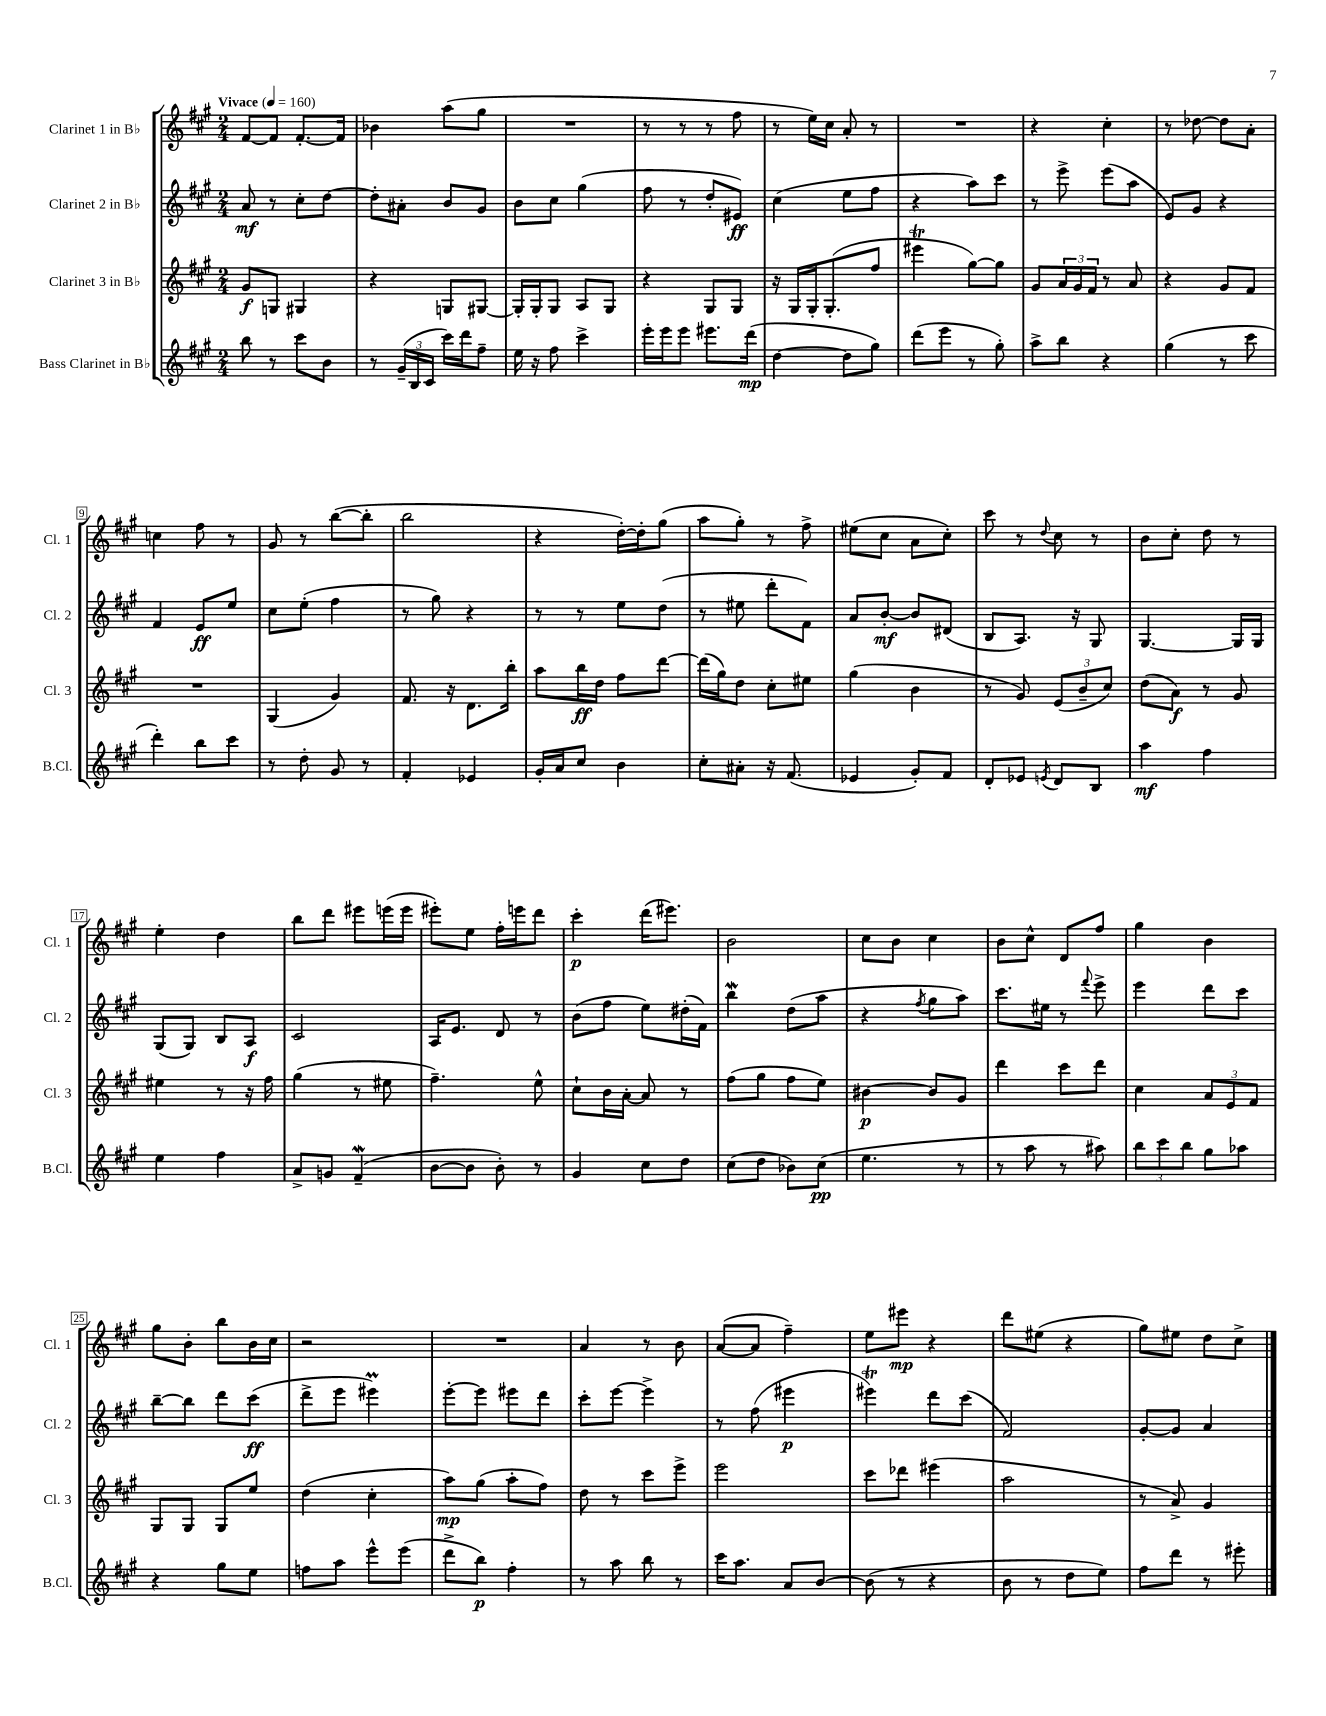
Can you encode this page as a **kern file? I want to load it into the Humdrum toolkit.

**kern	**kern	**kern	**kern
*staff4	*staff3	*staff2	*staff1
*clefG2	*clefG2	*clefG2	*clefG2
*k[f#c#g#]	*k[f#c#g#]	*k[f#c#g#]	*k[f#c#g#]
*M2/4	*M2/4	*M2/4	*M2/4
*MM160	*MM160	*MM160	*MM160
8bb	8g#	8a	[8f#
8r	8G	8r	8f#]
8ccc#	4G#	8cc#'	[8.f#'
8b	.	[8dd	.
.	.	.	16f#]
=	=	=	=
8r	4r	8dd']	4b-
(24g#~	.	8a#'	.
24B	.	.	.
24c#	.	.	.
16ccc#)	8G	8b	(8aa
16ddd	.	.	.
8ff#~	[8G#	8g#	8gg#
=	=	=	=
16ee	16G#']	8b	2r
16r	16G#'	.	.
8ff#	8G#	8cc#	.
4ccc#^	8A	(4gg#	.
.	8G#	.	.
=	=	=	=
16eee'	4r	8ff#	8r
16eee	.	.	.
8eee	.	8r	8r
8.eee#	8G#	8dd'	8r
.	8G#	8e#)	8ff#
(16ddd	.	.	.
=	=	=	=
[4dd	16r	(4cc#	8r
.	16G#	.	.
.	16G#'	.	16ee)
.	(8.G#'	.	16cc#
8dd]	.	8ee	8a'
8gg#)	8ff#	8ff#	8r
=	=	=	=
(8ddd	4eee#	4r	2r
8eee	.	.	.
8r	[8gg#)	8aa)	.
8gg#')	8gg#]	8ccc#	.
=	=	=	=
8aa^	8g#	8r	4r
8bb	24a	8eee^	.
.	24g#	.	.
.	24f#	.	.
4r	8r	(8eee	4cc#'
.	8a	8aa	.
=	=	=	=
(4gg#	4r	8e)	8r
.	.	8g#	[8dd-
8r	8g#	4r	8dd-]
8ccc#	8f#	.	8a'
=	=	=	=
4ddd')	2r	4f#	4cc
8bb	.	8e	8ff#
8ccc#	.	8ee	8r
=	=	=	=
8r	(4G#	8cc#	8g#
8dd'	.	(8ee'	8r
8g#	4g#)	4ff#	([8bb
8r	.	.	8bb']
=	=	=	=
4f#'	8.f#	8r	2bb
.	.	8gg#)	.
.	16r	.	.
4e-	8.d	4r	.
.	16bb'	.	.
=	=	=	=
16g#'	8aa	8r	4r
16a	.	.	.
8cc#	16bb	8r	.
.	16dd	.	.
4b	8ff#	8ee	[16dd')
.	.	.	16dd']
.	[8ddd	(8dd	(8gg#
=	=	=	=
8cc#'	(16ddd]	8r	8aa
.	16gg#)	.	.
8a#'	8dd	8ee#	8gg#')
16r	8cc#'	8ddd'	8r
(8.f#	.	.	.
.	8ee#	8f#)	8ff#^
=	=	=	=
4e-	(4gg#	8a	(8ee#
.	.	[8b'	8cc#
8g#')	4b	8b]	8a
8f#	.	(8d#	8cc#')
=	=	=	=
8d'	8r	8B	8ccc#
8e-	8g#)	8.A)	8r
8qe	.	.	8qqdd
8d	(12e	.	8cc#
.	.	16r	.
.	12b~	.	.
8B	.	8G#	8r
.	12cc#)	.	.
=	=	=	=
4aa	(8dd	[4.G#	8b
.	8a)	.	8cc#'
4ff#	8r	.	8dd
.	8g#	16G#]	8r
.	.	16G#	.
=	=	=	=
4ee	4ee#	(8G#	4ee'
.	.	8G#)	.
4ff#	8r	8B	4dd
.	16r	8A	.
.	16ff#	.	.
=	=	=	=
8a^	(4gg#	2c#	8bb
8g	.	.	8ddd
(4f#~	8r	.	8eee#
.	8ee#	.	(16eee
.	.	.	16eee
=	=	=	=
[8b	4.ff#~)	16A	8eee#')
.	.	8.e	.
8b]	.	.	8ee
8b')	.	8d	16ff#'
.	.	.	16eee
8r	8ee^^	8r	8ddd
=	=	=	=
4g#	8cc#`	(8b	4ccc#'
.	16b	8ff#	.
.	[16a'	.	.
8cc#	8a]	8ee)	(16ddd
.	.	.	8.eee#)
8dd	8r	(16dd#'	.
.	.	16f#)	.
=	=	=	=
(8cc#	(8ff#	4bb	2b
8dd	8gg#	.	.
8b-)	8ff#	(8dd	.
(8cc#	8ee)	8aa	.
=	=	=	=
4.ee	[4b#	4r	8cc#
.	.	.	8b
.	.	8qff#	.
.	8b#]	8gg#	4cc#
8r	8g#	8aa)	.
=	=	=	=
8r	4ddd	8.ccc#	8b
8aa	.	.	8cc#^^
.	.	16ee#	.
8r	8ccc#	8r	8d
.	.	8qqfff#	.
8aa#)	8ddd	8eee^	8ff#
=	=	=	=
12bb	4cc#	4eee	4gg#
12ccc#	.	.	.
12bb	.	.	.
8gg#	12a	8ddd	4b
.	12e	.	.
8aa-	.	8ccc#	.
.	12f#	.	.
=	=	=	=
4r	8G#	[8bb~	8gg#
.	8G#	8bb]	8b'
8gg#	8G#	8ddd	8bb
8ee	8ee	(8ccc#	16b
.	.	.	16cc#
=	=	=	=
8ff	(4dd	8ddd^	2r
8aa	.	8eee	.
8eee^^	4cc#'	4eee#)	.
(8eee	.	.	.
=	=	=	=
8ddd^	8aa)	[8eee'	2r
8bb)	(8gg#	8eee]	.
4ff#'	8aa'	8eee#	.
.	8ff#)	8ddd	.
=	=	=	=
8r	8dd	8ccc#'	4a
8aa	8r	[8eee	.
8bb	8ccc#	4eee^]	8r
8r	8eee^	.	8b
=	=	=	=
16ccc#	2eee	8r	([8a
8.aa	.	.	.
.	.	(8ff#	8a]
8a	.	4eee#	4ff#~)
[8b	.	.	.
=	=	=	=
(8b]	8ccc#	4eee#)	8ee
8r	8ddd-	.	8eee#
4r	(4eee#	8ddd	4r
.	.	(8ccc#	.
=	=	=	=
8b	2aa	2f#)	8ddd
8r	.	.	(8ee#
8dd	.	.	4r
8ee)	.	.	.
=	=	=	=
8ff#	8r	[8g#'	8gg#)
8ddd	8a^)	8g#]	8ee#
8r	4g#	4a	8dd
8eee#'	.	.	8cc#^
==	==	==	==
*-	*-	*-	*-
